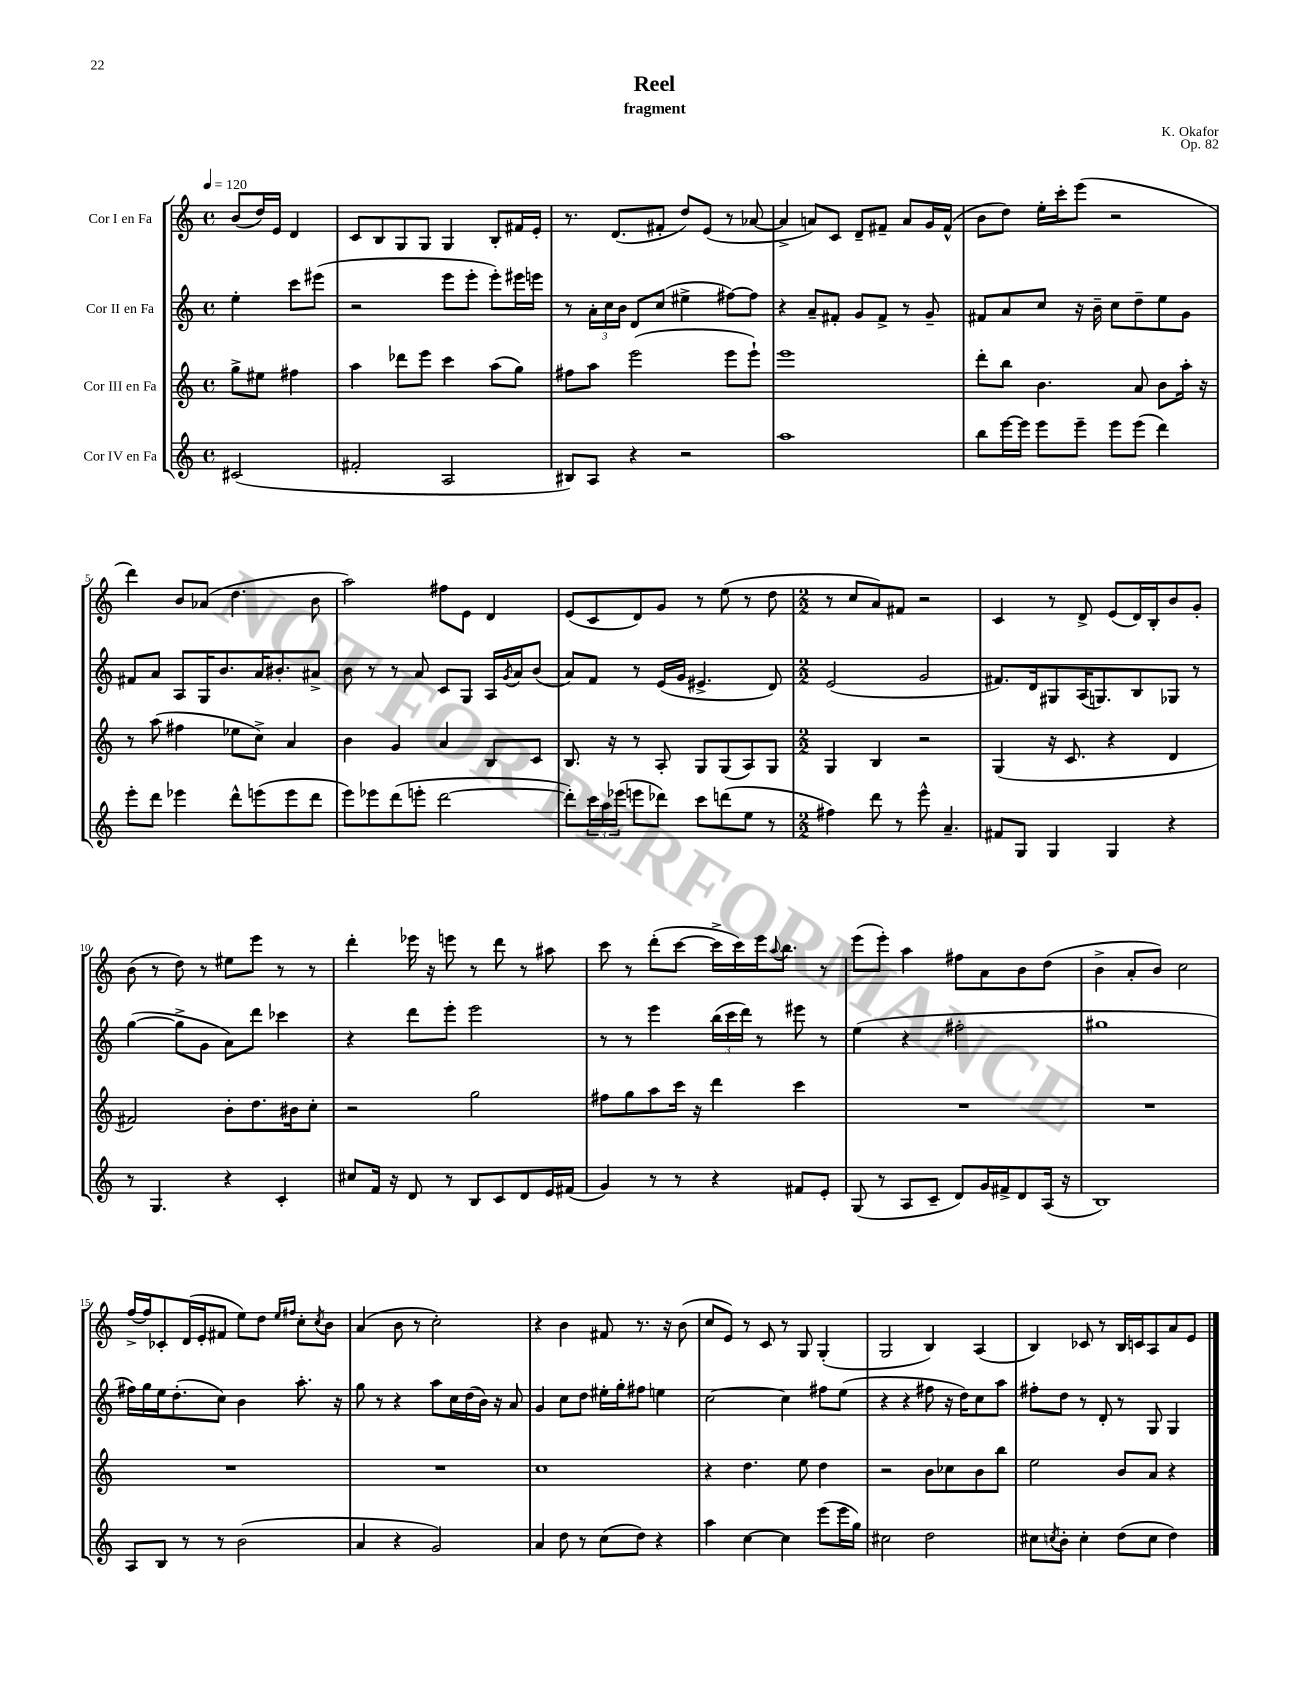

**kern	**kern	**kern	**kern
*staff4	*staff3	*staff2	*staff1
*clefG2	*clefG2	*clefG2	*clefG2
*k[]	*k[]	*k[]	*k[]
*M4/4	*M4/4	*M4/4	*M4/4
*met(c)	*met(c)	*met(c)	*met(c)
*MM120	*MM120	*MM120	*MM120
(2c#/	8gg^\L	4ee'\	(8b/L
.	8ee#\J	.	16dd/L)
.	.	.	16e/JJ
.	4ff#\	8ccc\L	4d/
.	.	(8eee#\J	.
=	=	=	=
2f#'/	4aa\	2r	8c/L
.	.	.	8B/
.	8ddd-\L	.	8G/
.	8eee\J	.	8G/J
2A/	4ccc\	8eee\L	4G/
.	.	8eee'\J	.
.	(8aa\L	8eee'\L)	8B'/L
.	8gg\J)	16eee#\L	16f#/L
.	.	16eee\JJ	16e'/JJ
=	=	=	=
8B#/L)	8ff#\L	8r	8.r
8A/J	8aa\J	24a'\LL	.
.	.	24cc\	.
.	.	.	(8.d/L
.	.	24b\JJ	.
4r	(2eee\	8d/L	.
.	.	(8cc/J	8f#'/J
2r	.	4ee#^\	8dd/L)
.	.	.	(8e/J
.	8eee\L	[8ff#\L)	8r
.	8eee`\J)	8ff#\]J	[8a-/
=	=	=	=
1aa	1eee	4r	4a-^/]
.	.	8a~/L	8a/L)
.	.	8f#'/J	8c/J
.	.	8g/L	8d~/L
.	.	8f#^/J	8f#~/J
.	.	8r	8a/L
.	.	8g~/	16g/L
.	.	.	(16f#^^/JJ
=	=	=	=
8bb\L	8ddd'\L	8f#/L	8b\L
[16eee\L	8bb\J	8a/	8dd\J)
16eee\]JJ	.	.	.
8eee\L	4.b\	8cc/J	16ee'\LL
.	.	.	16ccc'\J
8eee~\J	.	16r	(8eee\J
.	.	16b~\	.
8eee\L	.	8cc\L	2r
(8eee\J	8a/	8dd~\	.
4ddd\)	8b\L	8ee\	.
.	16aa'\Jk	8g\J	.
.	16r	.	.
=	=	=	=
8eee'\L	8r	8f#/L	4ddd\)
8ddd\J	(8aa\	8a/J	.
4eee-\	4ff#\	8A/L	8b/L
.	.	16G/K	(8a-/J
.	.	8.b/	.
8ddd^^\L	8ee-\L	.	4.dd\
(8eee\	8cc^\J)	16a/K	.
.	.	8.b#'/	.
8eee\	4a/	.	.
8ddd\J	.	8a#^/J	8b\
=	=	=	=
8eee\L)	4b\	8b\	2aa\)
8eee-\	.	8r	.
(8ddd\	4g/	8r	.
8eee'\J	.	8a/	.
[2ddd\	4a/	8c/L	8ff#\L
.	.	8G/J	8e\J
.	8B/L	16A/LL	4d/
.	.	8qg/	.
.	.	16a/J	.
.	8c/J	(8b/J	.
=	=	=	=
8ddd'\]L)	8.B/	8a/L)	(8e/L
24ccc\L	.	8f/J	8c/
24aa\	.	.	.
.	16r	.	.
(24eee-\JJ	.	.	.
8eee\L	8r	8r	8d/)
8ddd-\J)	8A'/	(16e/LL	8g/J
.	.	16g/JJ	.
8ccc\L	8G/L	4.e#^/	8r
(8ddd\	(8G/	.	(8ee\
8ee\J	8A/)	.	8r
8r	8G/J	8d/)	8dd\
=	=	=	=
*M2/2	*M2/2	*M2/2	*M2/2
4ff#\)	4G/	(2e/	8r
.	.	.	8cc/L
8ddd\	4B/	.	8a/)
8r	.	.	8f#/J
8eee^^\	2r	2g/	2r
4.a~/	.	.	.
=	=	=	=
8f#/L	(4G/	8.f#/L)	4c/
8G/J	.	.	.
.	.	16d/k	.
4G/	16r	8G#/	8r
.	8.c/	.	.
.	.	(16A/K	8d^/
.	.	8.G/)	.
4G/	4r	.	(8e/L
.	.	8B/	16d/L)
.	.	.	16B'/J
4r	4d/	8G-/J	8b/
.	.	8r	8g'/J
=	=	=	=
8r	2f#/)	([4gg\	(8b\
4.G/	.	.	8r
.	.	8gg^\]L	8dd\)
.	.	8g\J	8r
4r	8b'\L	8a\L)	8ee#\L
.	8.dd\	8ddd\J	8eee\J
4c'/	.	4ccc-\	8r
.	16b#\k	.	.
.	8cc'\J	.	8r
=	=	=	=
8cc#/L	2r	4r	4ddd'\
16f/Jk	.	.	.
16r	.	.	.
8d/	.	8ddd\L	16eee-\
.	.	.	16r
8r	.	8eee'\J	8eee\
8B/L	2gg\	2eee\	8r
8c/	.	.	8ddd\
8d/	.	.	8r
16e/L	.	.	8aa#\
(16f#/JJ	.	.	.
=	=	=	=
4g/)	8ff#\L	8r	8ccc\
.	8gg\	8r	8r
8r	8aa\	4eee\	(8ddd'\L
8r	16ccc\Jk	.	[8ccc\J
.	16r	.	.
4r	4ddd\	(24bb\LL	16ccc^\]LL
.	.	24ccc\	.
.	.	.	16ccc\)
.	.	24ddd\JJ)	.
.	.	8r	16eee\J
.	.	.	8qqaa/
.	.	.	8.bb\J
8f#/L	4ccc\	8eee#\	.
8e'/J	.	8r	8r
=	=	=	=
(8G/	1r	(4ee\	(8eee\L
8r	.	.	8eee'\J)
8A/L	.	4r	4aa\
8c~/J	.	.	.
8d/L)	.	2ff#'\	8ff#\L
16g/L	.	.	8a\
16f#^/J	.	.	.
8d/	.	.	8b\
(16A/Jk	.	.	(8dd\J
16r	.	.	.
=	=	=	=
1B)	1r	1gg#	4b^\
.	.	.	8a'/L
.	.	.	8b/J)
.	.	.	2cc\
=	=	=	=
8A/L	1r	16ff#\LL)	[16ff^/LL
.	.	16gg\	16ff/]J
8B/J	.	16ee\J	8c-'/
.	.	(8.dd'\	.
8r	.	.	(16d/L
.	.	.	16e'/J
8r	.	8cc\J)	8f#/J
(2b\	.	4b\	8ee\L)
.	.	.	8dd\J
.	.	.	16qqee/LL
.	.	.	16qqff#/JJ
.	.	8.aa'\	8cc'\L
.	.	.	8qcc/
.	.	.	8b\J
.	.	16r	.
=	=	=	=
4a/	1r	8gg\	(4a/
.	.	8r	.
4r	.	4r	8b\
.	.	.	8r
2g/)	.	8aa\L	2cc'\)
.	.	16cc\L	.
.	.	(16dd\	.
.	.	16b\JJ)	.
.	.	16r	.
.	.	8a/	.
=	=	=	=
4a/	1cc	4g/	4r
8dd\	.	8cc\L	4b\
8r	.	8dd\J	.
(8cc\L	.	16ee#'\LL	8f#/
.	.	16gg'\J	.
8dd\J)	.	8ff#\J	8.r
4r	.	4ee\	.
.	.	.	16r
.	.	.	(8b\
=	=	=	=
4aa\	4r	[2cc\	8cc/L
.	.	.	8e/J)
[4cc\	4.dd\	.	8r
.	.	.	8c/
4cc\]	.	4cc\]	8r
.	8ee\	.	8G/
(8eee\L	4dd\	8ff#\L	(4G'/
16eee\L	.	(8ee\J	.
16gg\JJ)	.	.	.
=	=	=	=
2cc#\	2r	4r	2G/
.	.	4r	.
2dd\	8b\L	8ff#\	4B/)
.	8cc-\	16r	.
.	.	16dd\LK)	.
.	8b\	8cc\	(4A/
.	8bb\J	8aa\J	.
=	=	=	=
8cc#\L	2ee\	8ff#'\L	4B/)
8qcc/	.	.	.
8b'\J	.	8dd\J	.
4cc'\	.	8r	8c-/
.	.	8d'/	8r
(8dd\L	8b/L	8r	16B/LL
.	.	.	16c/J
8cc\J	8a/J	8G/	8A/
4dd\)	4r	4G/	8a/
.	.	.	8e/J
==	==	==	==
*-	*-	*-	*-
